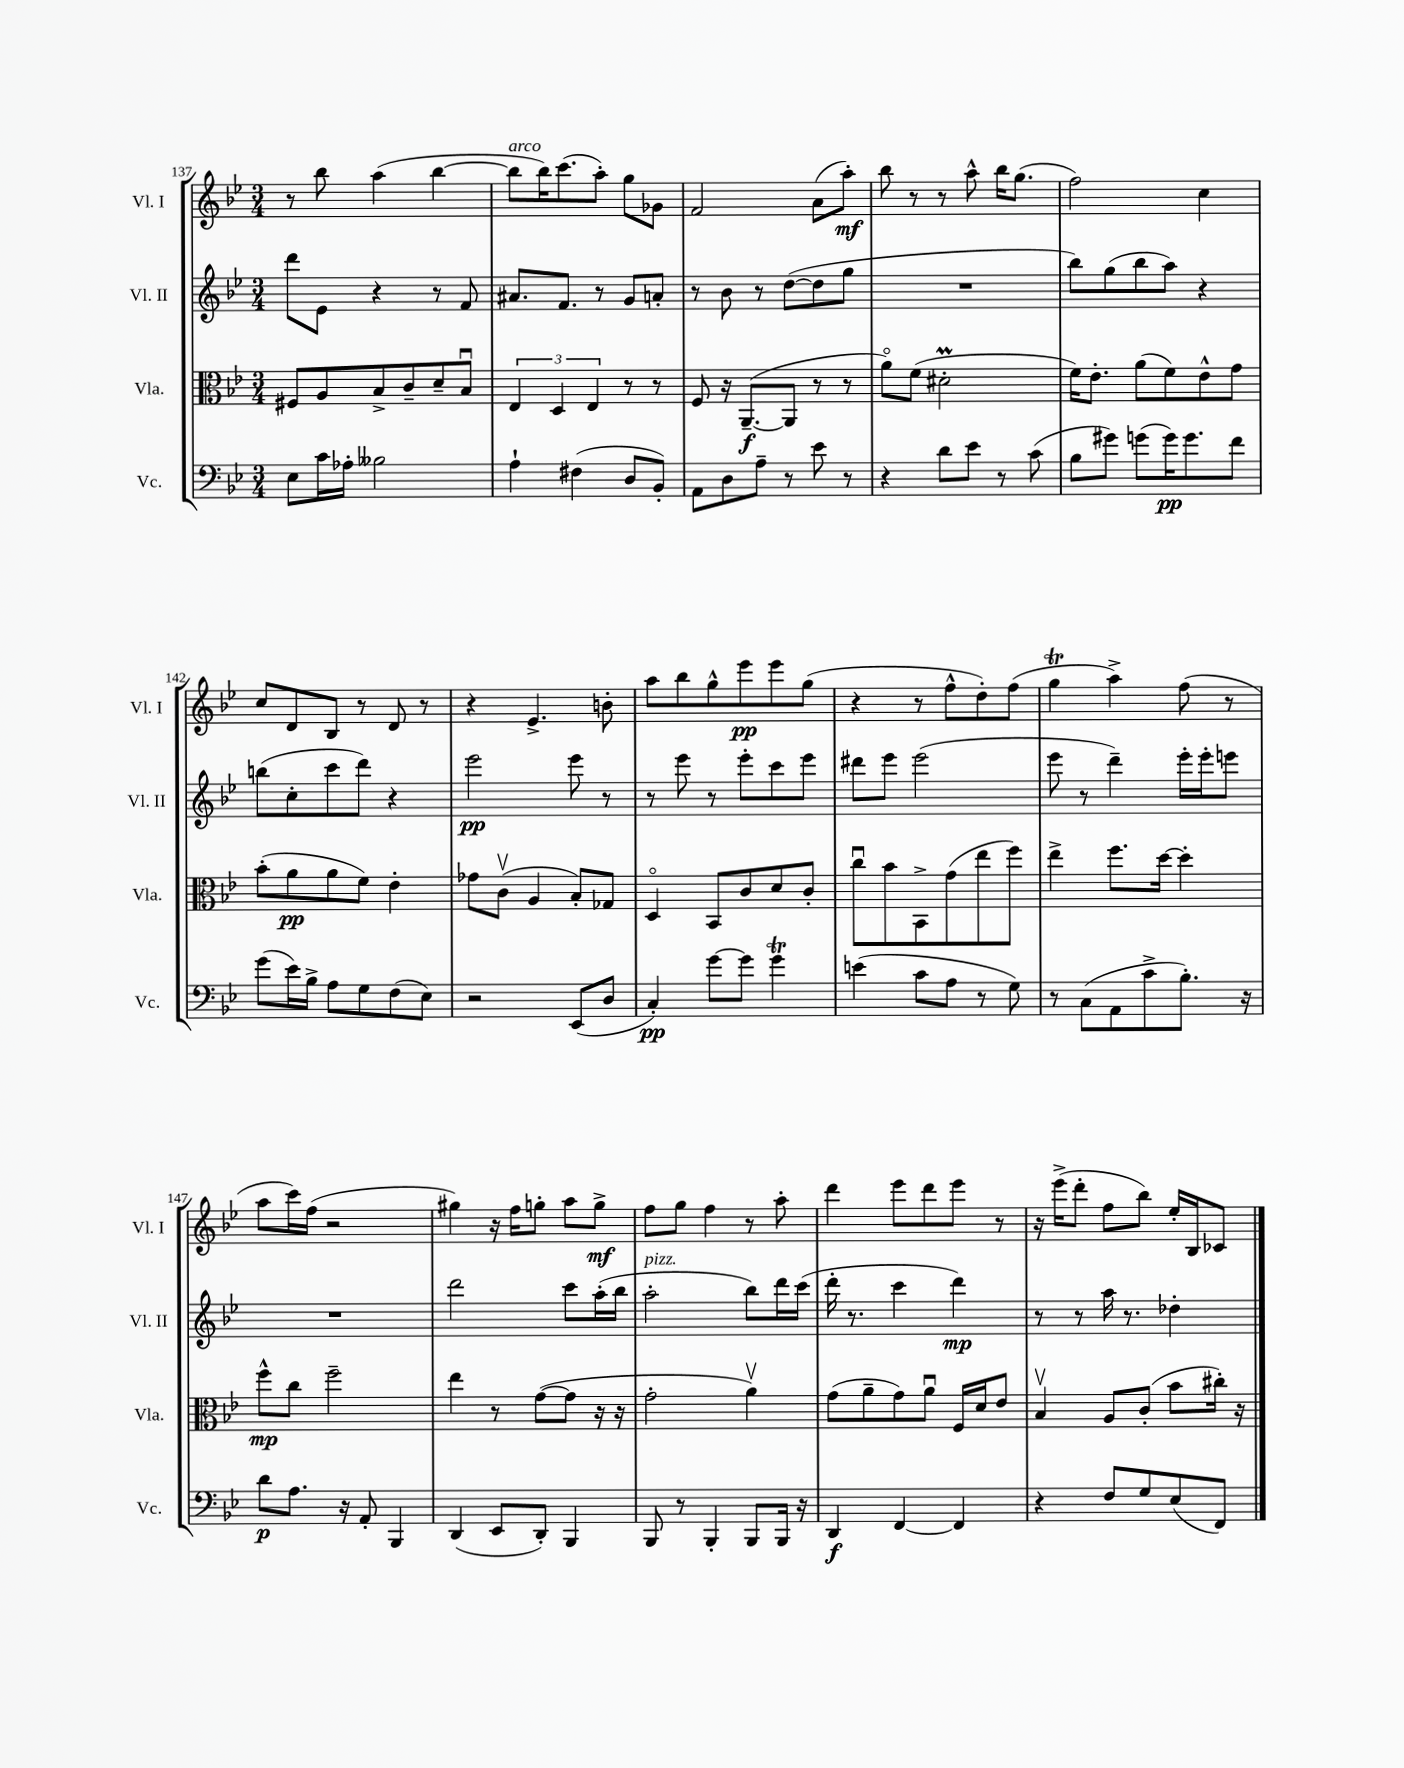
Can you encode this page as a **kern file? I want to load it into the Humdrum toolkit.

**kern	**kern	**kern	**kern
*staff4	*staff3	*staff2	*staff1
*clefF4	*clefC3	*clefG2	*clefG2
*k[b-e-]	*k[b-e-]	*k[b-e-]	*k[b-e-]
*M3/4	*M3/4	*M3/4	*M3/4
8E-	8F#	8ddd	8r
16c	8A	8e-	8bb-
16A-'	.	.	.
2B--	8B-^	4r	(4aa
.	8c~	.	.
.	8d~	8r	[4bb-
.	8B-u	8f	.
=	=	=	=
4A`	6E-	8.a#	8bb-]
.	.	.	16bb-)
.	6D	.	.
.	.	8.f	(8.ccc
(4F#	.	.	.
.	6E-	.	.
.	.	8r	8aa')
8D	8r	8g	8gg
8BB-')	8r	8a'	8g-
=	=	=	=
8AA	8F	8r	2f
8D	16r	8b-	.
.	([8.AA~	.	.
8A~	.	8r	.
8r	8AA]	([8dd	.
8e-	8r	8dd]	(8a
8r	8r	8gg	8aa')
=	=	=	=
4r	8ao)	2.r	8bb-
.	(8f	.	8r
8d	2d#'	.	8r
8e-	.	.	8aa^^
8r	.	.	16bb-
.	.	.	(8.gg
(8c	.	.	.
=	=	=	=
8B-	16f)	8bb-)	2ff)
.	8.e-'	.	.
8g#)	.	(8gg	.
(8g	(8a	8bb-	.
16g)	8f)	8aa)	.
8.g	.	.	.
.	8e-^^	4r	4cc
8f	8g	.	.
=	=	=	=
(8g	(8b-'	(8bb	8cc
16e-)	8a	8cc'	8d
16B-^	.	.	.
8A	8a	8ccc	8B-
8G	8f)	8ddd)	8r
(8F	4e-'	4r	8d
8E-)	.	.	8r
=	=	=	=
2r	8g-	2eee-	4r
.	(8cv	.	.
.	4A	.	4.e-^
(8EE-	8B-')	8eee-	.
8D	8G-	8r	8b'
=	=	=	=
4C')	4Do	8r	8aa
.	.	8eee-	8bb-
[8g	8BB-	8r	8gg^^
8g]	8c	8eee-'	8eee-
4g	8d	8ccc	8eee-
.	8c'	8eee-	(8gg
=	=	=	=
(4e	8ccu	8ddd#	4r
.	8b-	8eee-	.
8c	8BB-^	(2eee-	8r
8A	(8g	.	8ff^^
8r	8ee-	.	8dd')
8G)	8ff)	.	(8ff
=	=	=	=
8r	4ee-^	8eee-	4gg
(8C	.	8r	.
8AA	8.ff	4ddd~)	4aa^)
8c^	.	.	.
.	[16dd	.	.
8.B-')	4dd']	16eee-'	(8ff
.	.	16eee-'	.
.	.	8eee	8r
16r	.	.	.
=	=	=	=
8d	8ff^^	2.r	8aa
8.A	8cc	.	16ccc)
.	.	.	(16ff
.	2ff~	.	2r
16r	.	.	.
8AA'	.	.	.
4BBB-	.	.	.
=	=	=	=
(4DD	4ee-	2ddd	4gg#)
8EE-	8r	.	16r
.	.	.	16ff
8DD')	([8g	.	8gg'
4BBB-	8g]	8ccc	8aa
.	16r	(16aa'	8gg^
.	16r	16bb-	.
=	=	=	=
8BBB-	2g'	2aa'	8ff
8r	.	.	8gg
4BBB-'	.	.	4ff
8BBB-	4av)	8bb-)	8r
16BBB-	.	16ddd	8aa'
16r	.	(16ccc	.
=	=	=	=
4DD	(8g	16ddd'	4ddd
.	.	8.r	.
.	8a~	.	.
[4FF	8g)	4ccc	8eee-
.	8au	.	8ddd
4FF]	16F	4ddd)	8eee-
.	16d	.	.
.	8e-	.	8r
=	=	=	=
4r	4B-v	8r	16r
.	.	.	(16eee-^
.	.	8r	8ddd'
8F	8A	16aa	8ff
.	.	8.r	.
8G	(8c'	.	8bb-)
(8E-	8b-	4dd-'	16ee-'
.	.	.	16B-
8FF)	16cc#')	.	8c-
.	16r	.	.
==	==	==	==
*-	*-	*-	*-
